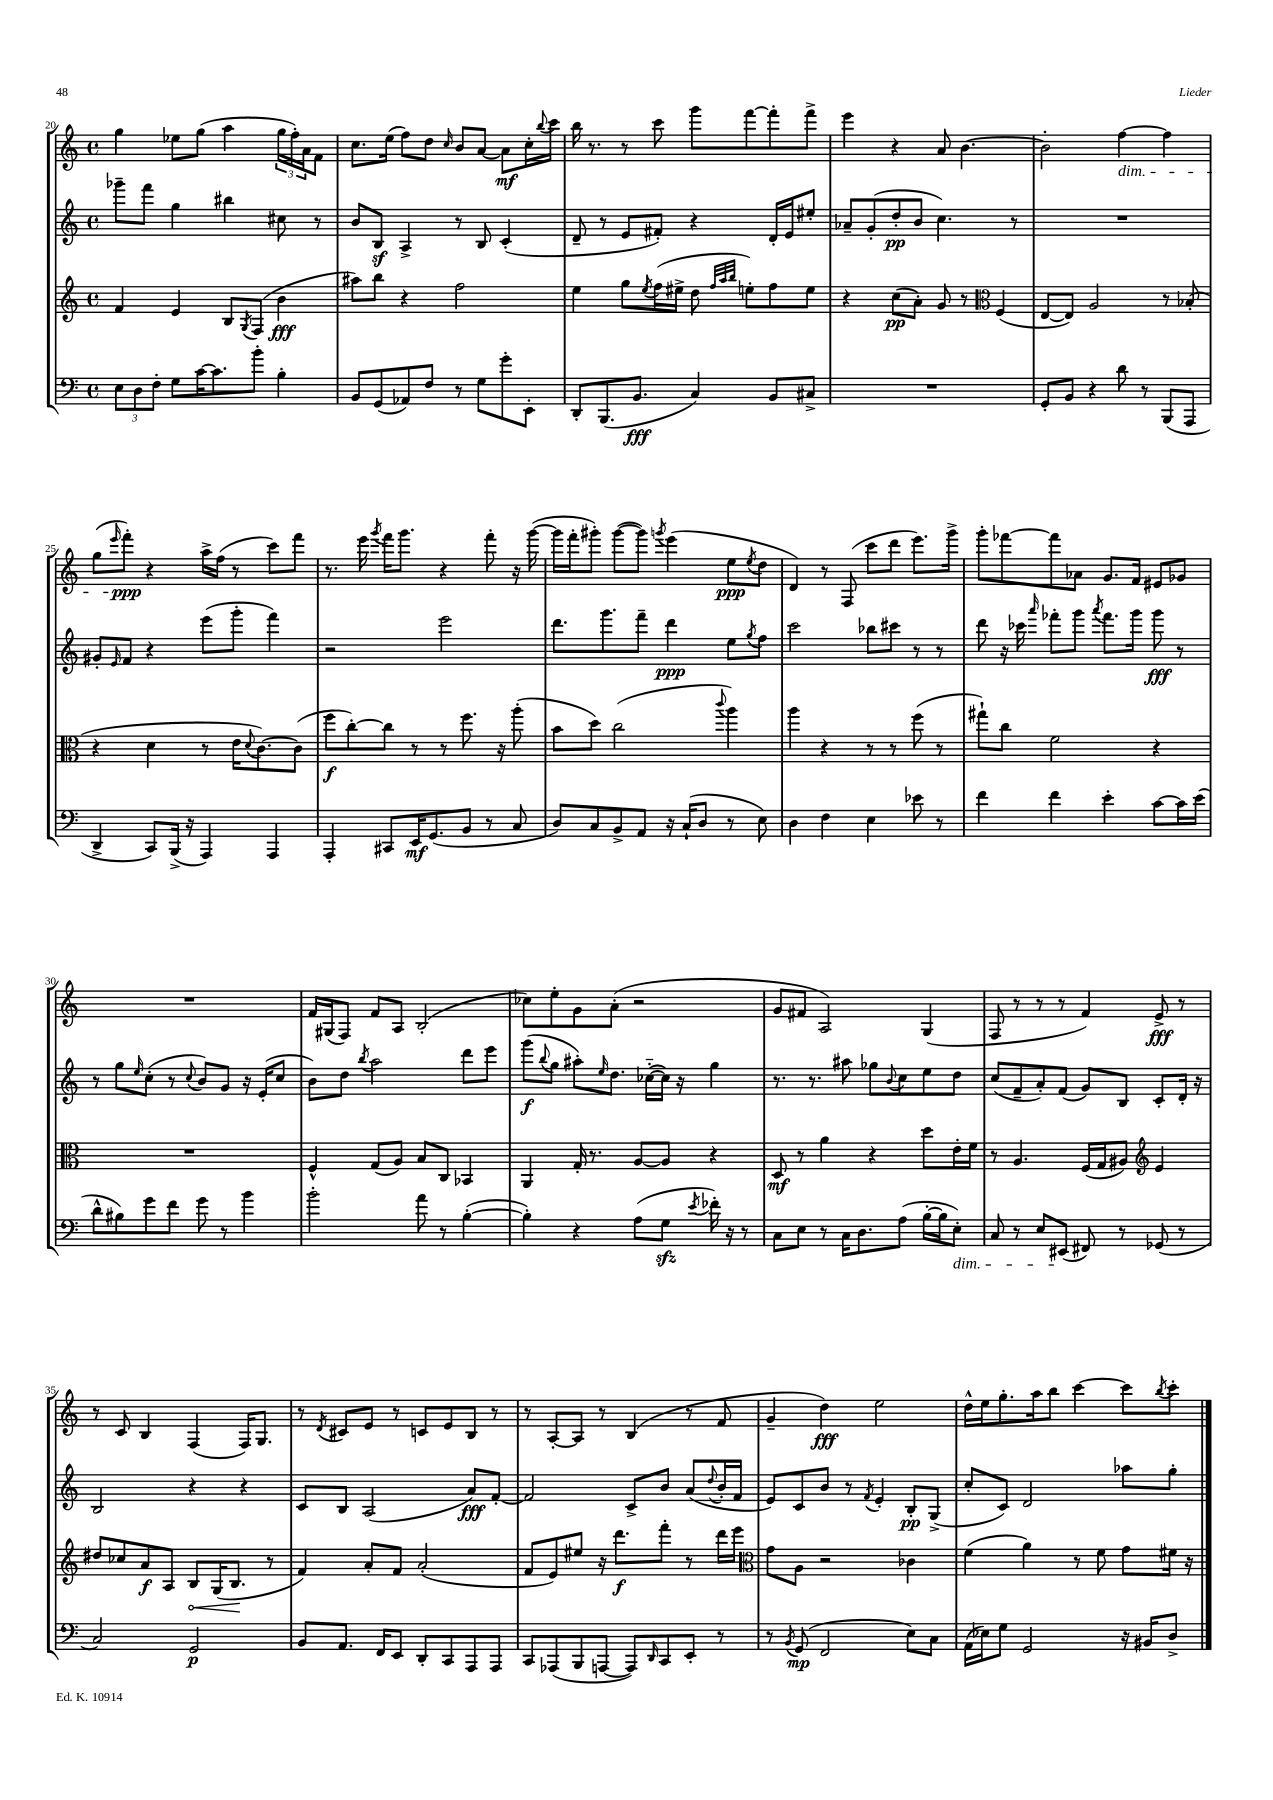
<<
\new StaffGroup <<
\new Staff = "s0" {
    \clef treble \key c \major \defaultTimeSignature \time 4/4
    g''4 ees''8 g''8( a''4 \tuplet 3/2 { g''16 f''16-.) a'16 } f'8 |
    c''8. e''16( f''8) d''8 \grace { c''16 } b'8 a'8~ a'8\mf c''16-. \appoggiatura { b''8 } c'''16 |
    b''16 r8. r8 c'''8 g'''8 f'''8~ f'''8-. f'''8-> |
    e'''4 r4 a'8 b'4.~ |
    b'2-. f''4~\dim f''4 |
    g''8( \grace { e'''16 } f'''8-.\ppp\!) r4 a''16-> f''16( r8 c'''8) f'''8 |
    r8. e'''16 \acciaccatura { g'''8 } f'''16 g'''8. r4 f'''8-. r16 g'''16~( |
    g'''16 f'''16-. gis'''8-.) gis'''8~( gis'''8) \acciaccatura { g'''8 } e'''4( e''8\ppp \acciaccatura { e''8 } d''8 |
    d'4) r8 f8( c'''8 d'''8 e'''8.) g'''16-> |
    g'''8-. fes'''8~ fes'''8 aes'8 g'8. f'16 eis'8 ges'8 |
    R1 |
    f'16 gis16( f8) f'8 a8 b2-.( |
    ces''8) e''8-. g'8 a'8-.( r2 |
    g'8 fis'8 a2) g4( |
    f8 r8 r8 r8 f'4) e'8->\fff r8 |
    r8 c'8 b4 f4( f16) g8. |
    r8 \acciaccatura { d'8 } cis'8 e'8 r8 c'8 e'8 b8 r8 |
    r8 a8~-. a8 r8 b4( r8 f'8 |
    g'4-- d''4\fff) e''2 |
    d''16-^ e''16 g''8.-. a''16 b''8 c'''4~ c'''8 \acciaccatura { b''8 } c'''8-. \bar "|." |
}
\new Staff = "s1" {
    \clef treble \key c \major \defaultTimeSignature \time 4/4
    ges'''8-- f'''8 g''4 bis''4 cis''8 r8 |
    b'8 b8\sf a4-> r8 b8 c'4-.( |
    d'8-- r8 e'8 fis'8-.) r4 d'16-. e'16 eis''8-. |
    aes'8-- g'8-.( d''8-.\pp b'8 c''4.) r8 |
    R1 |
    gis'8-. \grace { e'16 } f'8 r4 e'''8( g'''8-. f'''4) |
    r2 e'''2 |
    d'''8. g'''8. f'''8-- d'''4\ppp e''8 \acciaccatura { g''8 } f''8 |
    c'''2 bes''8 cis'''8 r8 r8 |
    d'''8 r16 ces'''16 \grace { a'''16 } fes'''8-. g'''8 \acciaccatura { a'''8 } fes'''8. g'''16 g'''8\fff r8 |
    r8 g''8 \grace { e''16 } c''8-.( r8 \appoggiatura { c''8 } b'8) g'8 r16 e'16-.( c''8 |
    b'8) d''8 \acciaccatura { b''8 } a''2 d'''8 e'''8 |
    g'''8\f( \appoggiatura { b''8 } g''8 ais''8-.) \grace { e''16 } d''8. ces''16~-_( ces''16) r16 g''4 |
    r8. r8. ais''8 ges''8 \appoggiatura { b'8 } c''8 e''8 d''8 |
    c''8( f'8-- a'8-.) f'8( g'8) b8 c'8-. d'16-. r16 |
    b2 r4 r4 |
    c'8 b8 a2( a'8\fff) f'8~-. |
    f'2 c'8-> b'8 a'8( \appoggiatura { d''8 } b'16-. f'16 |
    e'8) c'8 b'8 r8 \acciaccatura { f'8 } e'4-. b8-.\pp g8->( |
    c''8-. c'8) d'2 aes''8 g''8-. \bar "|." |
}
\new Staff = "s2" {
    \clef treble \key c \major \defaultTimeSignature \time 4/4
    f'4 e'4 b8 \acciaccatura { g8 } f8( b'4\fff |
    ais''8) b''8 r4 f''2 |
    e''4 g''8 \acciaccatura { e''8 } f''16( eis''16-> d''8 \grace { f''32 a''32 b''32 } e''8-.) f''8 e''8 |
    r4 c''8\pp( a'8-.) g'8 r8 \clef alto f4( |
    e8~ e8) a2 r8 bes8-.( |
    r4 d'4 r8 e'16 \appoggiatura { d'8 } c'8.~) c'8( |
    f''8\f c''8~-.) c''8 r8 r8 f''8. r16 a''8-.( |
    b'8 d''8) c''2( \appoggiatura { c'''8 } a''4) |
    a''4 r4 r8 r8 f''8( r8 |
    gis''8-!) c''8 f'2 r4 |
    R1 |
    f4-^ g8( a8) b8 c8 bes,4 |
    a,4 g16-. r8. a8~ a8 r4 |
    d8\mf r8 a'4 r4 d''8 e'16-. f'16 |
    r8 a4. f16( g16 ais8) \clef treble e'4 |
    dis''8 ces''8 a'8\f a8 \once \override Hairpin.circled-tip = ##t b8\< g16( b8.\! r8 |
    f'4) a'8-. f'8 a'2-.( |
    f'8 e'8) eis''8 r16 d'''8.\f f'''8-. r8 d'''16 e'''16 |
    \clef alto g'8 a8 r2 ces'4 |
    f'4( a'4) r8 f'8 g'8 fis'16 r16 \bar "|." |
}
\new Staff = "s3" {
    \clef bass \key c \major \defaultTimeSignature \time 4/4
    \tuplet 3/2 { e8 d8 f8-. } g8 c'16~ c'8. b'8-. b4-. |
    b,8 g,8( aes,8) f8 r8 g8 g'8-. e,8-. |
    d,8-. b,,8.( b,8.\fff c4) b,8 cis8-> |
    R1 |
    g,8-. b,8 r4 d'8 r8 b,,8( a,,8 |
    d,4-> c,8) b,,16->( r16 a,,4) a,,4 |
    a,,4-. cis,8 e,16\mf g,8.( b,8 r8 c8 |
    d8) c8 b,8-> a,8 r16 c16-!( d8 r8 e8) |
    d4 f4 e4 ees'8 r8 |
    f'4 f'4 e'4-. c'8~ c'16 e'16( |
    d'8-^ bis8) g'8 f'8 g'8 r8 b'4 |
    b'2-. a'8 r8 b4~-.( |
    b4-.) r4 a8( g8\sfz \acciaccatura { e'8 } fes'16-.) r16 r8 |
    c8 e8 r8 c16 d8. a8( b16~-. b16 e8-.\dim) |
    c8 r8 e8 eis,8\!( fis,8) r8 ges,8( r8 |
    c2) g,2\p |
    b,8 a,8. f,16 e,8 d,8-. c,8 a,,8 a,,8 |
    c,8 aes,,8( b,,8 a,,8~ a,,8) \grace { d,16 } c,8 e,8-. r8 |
    r8 \acciaccatura { b,8 } g,8\mp( f,2 e8) c8 |
    a,16( ees16) g8 g,2 r16 bis,16 d8-> \bar "|." |
}
>>
>>
\layout { \context { \Score currentBarNumber = #20 } }
